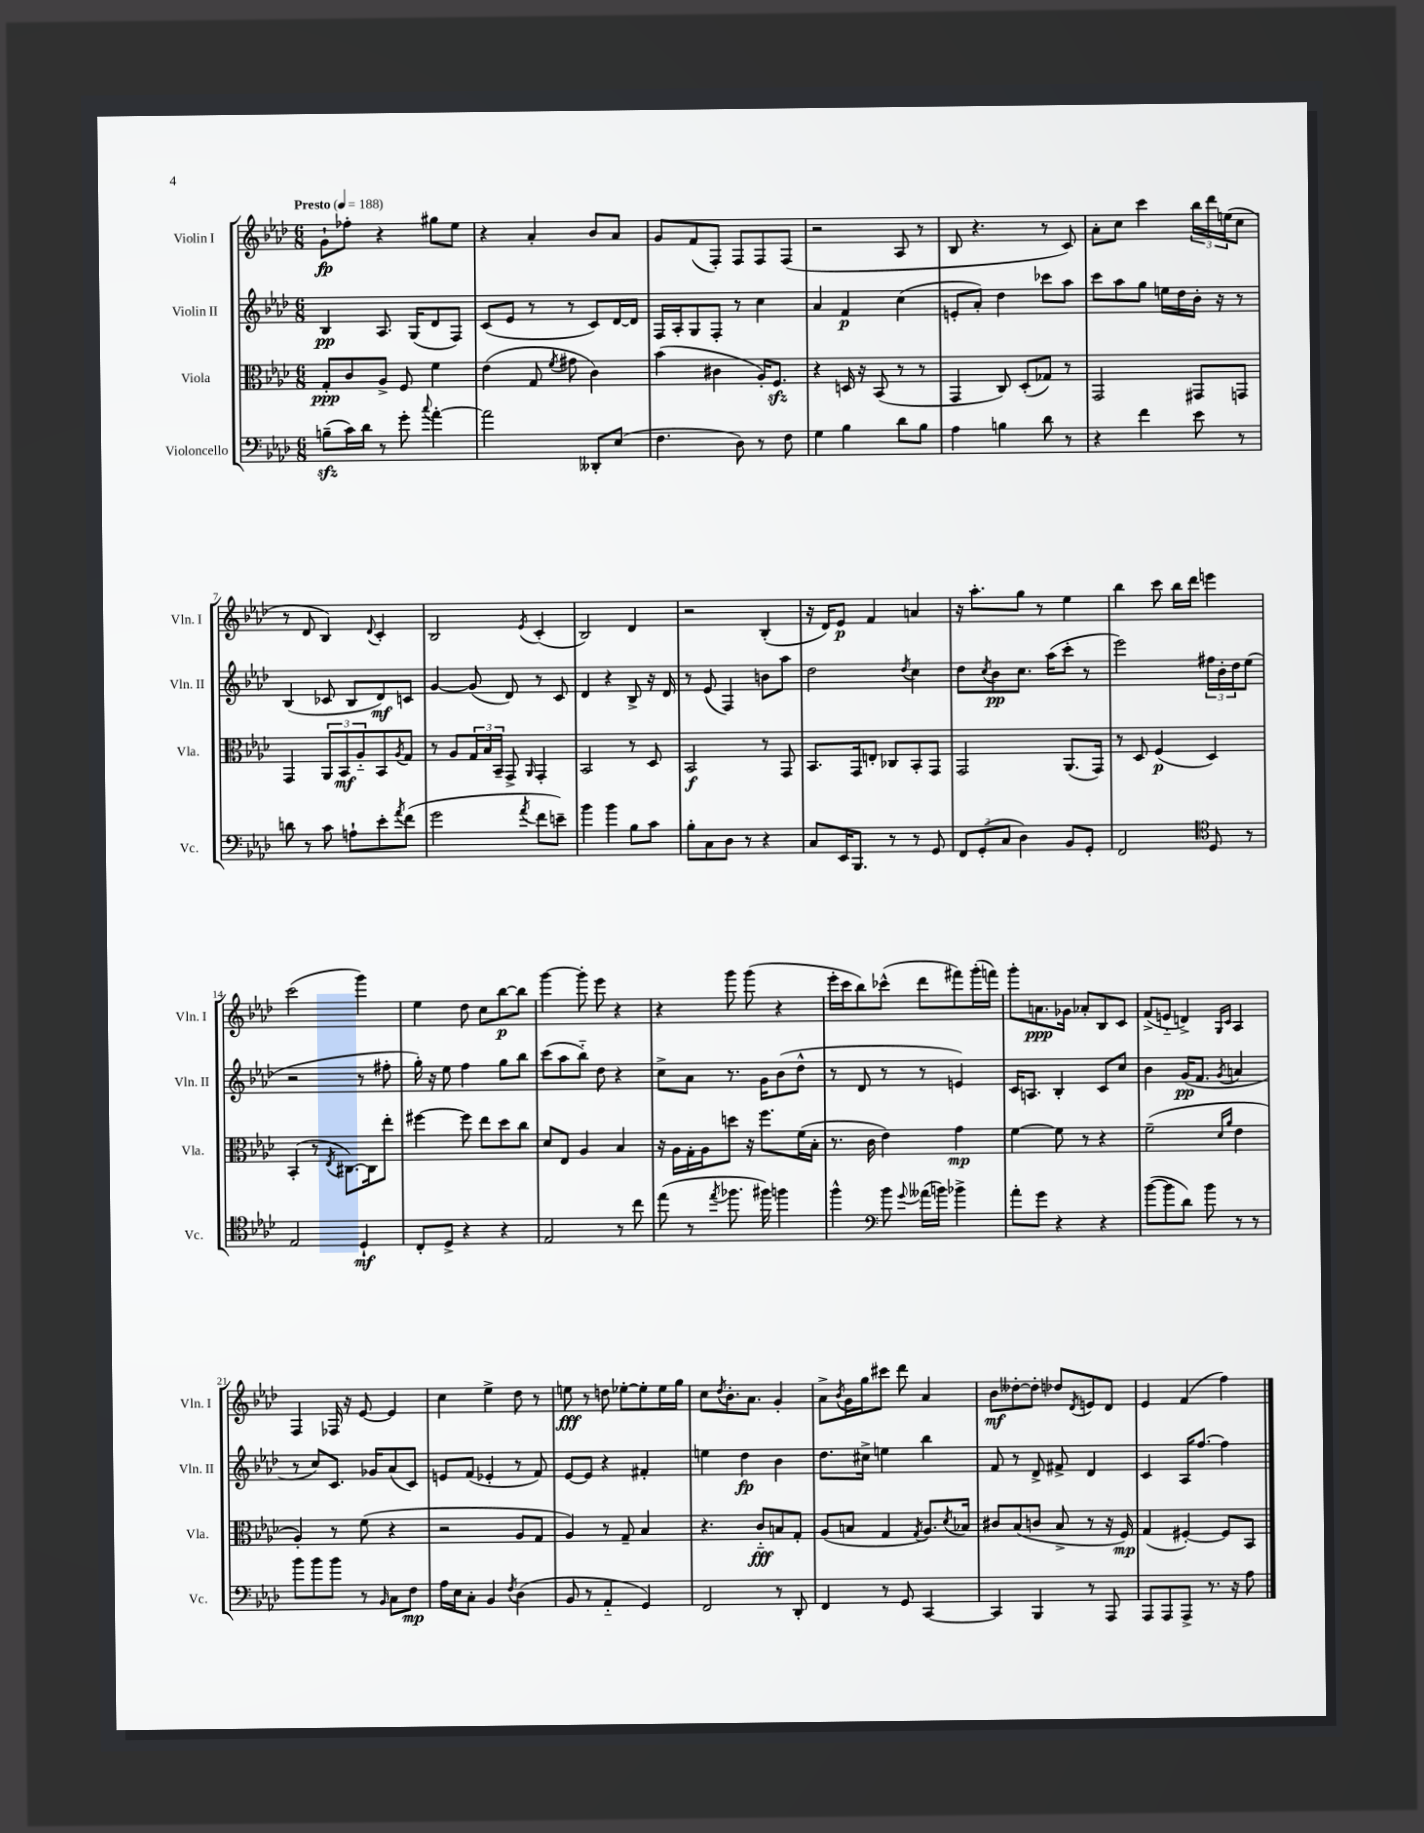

**kern	**dynam	**kern	**dynam	**kern	**dynam	**kern	**dynam
*part4	*part4	*part3	*part3	*part2	*part2	*part1	*part1
*staff4	*staff4	*staff3	*staff3	*staff2	*staff2	*staff1	*staff1
*I"Violoncello	*	*I"Viola	*	*I"Violin II	*	*I"Violin I	*
*I'Vc.	*	*I'Vla.	*	*I'Vln. II	*	*I'Vln. I	*
*clefF4	*	*clefC3	*	*clefG2	*	*clefG2	*
*k[b-e-a-d-]	*	*k[b-e-a-d-]	*	*k[b-e-a-d-]	*	*k[b-e-a-d-]	*
*M6/8	*	*M6/8	*	*M6/8	*	*M6/8	*
*MM188	*	*MM188	*	*MM188	*	*MM188	*
=1	=1	=1	=1	=1	=1	=1	=1
!	!	!	!	!	!	!LO:TX:a:B:t=Presto	!
(8Bnzz~\L	.	8G'/L	ppp	4B-/	pp	8g`\L	fp
16c\L)	.	8c/	.	.	.	8ff-X'\J	.
16d-\JJ	.	.	.	.	.	.	.
8r	.	8A-^/J	.	8.A-/	.	4r	.
8g'\	.	8F/	.	.	.	.	.
.	.	.	.	(16G/KL	.	.	.
8qqcc/	.	.	.	.	.	.	.
[4a-'\	.	4f\	.	8d-/	.	8gg#X\L	.
.	.	.	.	8F/J)	.	8ee-\J	.
=2	=2	=2	=2	=2	=2	=2	=2
2a-\]	.	(4e-\	.	(8c/L	.	4r	.
.	.	.	.	8e-/J	.	.	.
.	.	8G/	.	8r	.	4a-'/	.
.	.	8qf/	.	.	.	.	.
.	.	8g#X\	.	8r	.	.	.
8DD--X'/L	.	4c\)	.	8c/L)	.	8b-/L	.
(8E-/J	.	.	.	[16d-/L	.	8a-/J	.
.	.	.	.	16d-/JJ]	.	.	.
=3	=3	=3	=3	=3	=3	=3	=3
4.F\	.	(4b-\	.	16F/LL	.	8g/L	.
.	.	.	.	16A-'/J	.	.	.
.	.	.	.	8G/	.	(8f/	.
.	.	4c#X\	.	8F'/J	.	8F'/J)	.
8D-\)	.	.	.	8r	.	8F/L	.
8r	.	16A-'/KL)	.	4cc\	.	8F/	.
.	.	8.Fzz/J	.	.	.	.	.
8F\	.	.	.	.	.	(8F/J	.
=4	=4	=4	=4	=4	=4	=4	=4
4G\	.	4r	.	4a-/	.	2r	.
4B-\	.	16Dn/	.	4f/	p	.	.
.	.	16r	.	.	.	.	.
.	.	(8BB-/	.	.	.	.	.
8d-\L	.	8r	.	(4cc\	.	8A-/	.
8B-\J	.	8r	.	.	.	8r	.
=5	=5	=5	=5	=5	=5	=5	=5
4A-\	.	4GG/	.	8en'/L	.	8B-/	.
.	.	.	.	8a-'/J)	.	4.r	.
4Bn\	.	8C/)	.	4dd-\	.	.	.
.	.	(8D-'/L	.	.	.	.	.
8d-\	.	8G-X/J)	.	8ccc-X\L	.	8r	.
8r	.	8r	.	8aa-\J	.	8c/)	.
=6	=6	=6	=6	=6	=6	=6	=6
4r	.	2GG/	.	8ccc\L	.	8a-'\L	.
.	.	.	.	8aa-\	.	8cc\J	.
4f\	.	.	.	8gg\J	.	4ccc\	.
.	.	.	.	16een\LL	.	.	.
.	.	.	.	16dd-\	.	.	.
8e-\	.	8GG#X/L	.	16b-'\JJ	.	24bb-\LL	.
.	.	.	.	.	.	24ddd-\	.
.	.	.	.	16r	.	.	.
.	.	.	.	.	.	(24een\J	.
8r	.	8GGn/J	.	8r	.	8cc\J	.
!!LO:LB:g=z
=7	=7	=7	=7	=7	=7	=7	=7
8dn\	.	4GG/	.	(4B-/	.	8r	.
8r	.	.	.	.	.	8d-/	.
8c\	.	12AA-/L	.	8c-X/	.	4B-/)	.
.	.	12BB-/	mf	.	.	.	.
8An`\L	.	.	.	8B-/L	.	.	.
.	.	12A-/	.	.	.	.	.
.	.	.	.	.	.	8qqd-/	.
8e-'\	.	8BB-/	.	8d-/)	mf	4c'/	.
8qa-/	.	8qA-/	.	.	.	.	.
(8f\J	.	8G/J	.	8cn/J	.	.	.
=8	=8	=8	=8	=8	=8	=8	=8
2g\	.	8r	.	[4g/	.	2B-/	.
.	.	8A-/L	.	.	.	.	.
.	.	24G/L	.	(8g/]	.	.	.
.	.	24B-/	.	.	.	.	.
.	.	24BB-~/JJ	.	.	.	.	.
.	.	8GG^/	.	8d-/)	.	.	.
8qa-/	.	16qqAA-/	.	.	.	8qe-/	.
8f\L	.	4GG'/	.	8r	.	(4c'/	.
8en~\J)	.	.	.	8c/	.	.	.
=9	=9	=9	=9	=9	=9	=9	=9
4b-\	.	2BB-/	.	4d-/	.	2B-/)	.
4b-\	.	.	.	4r	.	.	.
8B-\L	.	8r	.	8B-^/	.	4d-/	.
8c\J	.	8D-/	.	16r	.	.	.
.	.	.	.	16d-/	.	.	.
=10	=10	=10	=10	=10	=10	=10	=10
8B-'\L	.	2BB-/	f	8r	.	2r	.
8C\	.	.	.	(8e-/	.	.	.
8D-\J	.	.	.	4F/)	.	.	.
8r	.	.	.	.	.	.	.
4r	.	8r	.	8bn\L	.	(4B-'/	.
.	.	8GG/	.	8aa-\J	.	.	.
=11	=11	=11	=11	=11	=11	=11	=11
8C/L	.	8.BB-/L	.	2dd-\	.	16r	.
.	.	.	.	.	.	16d-/KL)	.
16EE-/K	.	.	.	.	.	8e-/J	p
8.BBB-/J	.	16GG/k	.	.	.	.	.
.	.	8En'/J	.	.	.	4f/	.
8r	.	8C-X/L	.	.	.	.	.
.	.	.	.	8qdd-/	.	.	.
8r	.	8BB-'/	.	4cc\	.	4an/	.
8GG/	.	8GG/J	.	.	.	.	.
=12	=12	=12	=12	=12	=12	=12	=12
12FF/L	.	2GG/	.	8dd-\L	.	16r	.
.	.	.	.	.	.	8.aa-'\L	.
(12GG'/	.	.	.	.	.	.	.
.	.	.	.	8qcc/	.	.	.
.	.	.	.	8b-\	pp	.	.
12C/J	.	.	.	.	.	.	.
4D-\)	.	.	.	8.cc\J	.	8gg\J	.
.	.	.	.	.	.	8r	.
.	.	.	.	(16aa-\KL	.	.	.
8BB-/L	.	(8.AA-/L	.	8ccc'\J	.	4ee-\	.
8GG'/J	.	.	.	8r	.	.	.
.	.	16GG/Jk)	.	.	.	.	.
=13	=13	=13	=13	=13	=13	=13	=13
2FF/	.	8r	.	2eee-\)	.	4bb-\	.
.	.	8D-/	.	.	.	.	.
.	.	(4F/	p	.	.	8ccc\	.
.	.	.	.	.	.	16bb-\LL	.
.	.	.	.	.	.	16ddd-\JJ	.
*clefC4	*	*	*	*	*	*	*
8D-/	.	4D-/)	.	24ff#X\LL	.	4eeen\	.
.	.	.	.	24b-'\	.	.	.
.	.	.	.	24dd-\J	.	.	.
8r	.	.	.	(8ee-\J	.	.	.
!!LO:LB:g=z
=14	=14	=14	=14	=14	=14	=14	=14
2E-/	.	(4BB-'/	.	2r	.	(2ccc\	.
.	.	8r	.	.	.	.	.
.	.	8qE-/	.	.	.	.	.
.	.	[8.C#X\L)	.	.	.	.	.
4D-`/	mf	.	.	8r	.	4ggg\)	.
.	.	16C#\k]	.	.	.	.	.
.	.	8ee-'\J	.	8ff#X'\	.	.	.
=15	=15	=15	=15	=15	=15	=15	=15
8C'/L	.	[4ff#X\	.	16gg'\)	.	4ee-\	.
.	.	.	.	16r	.	.	.
8D-^/J	.	.	.	8ee-\	.	.	.
4r	.	8ff#\]	.	4ff\	.	8dd-\	.
.	.	8ee-\L	.	.	.	8cc\L	.
4r	.	8dd-\	.	8gg\L	.	[8bb-\	p
.	.	8cc\J	.	8bb-\J	.	8bb-\J]	.
=16	=16	=16	=16	=16	=16	=16	=16
2E-/	.	8d-/L	.	(8ccc\L	.	[4ggg\	.
.	.	8E-/J	.	8aa-\	.	.	.
.	.	4A-/	.	8bb-\J)	.	8ggg'\]	.
.	.	.	.	8dd-\	.	8eee-\	.
8r	.	4B-/	.	4r	.	4r	.
8cc\	.	.	.	.	.	.	.
=17	=17	=17	=17	=17	=17	=17	=17
(8ee-\	.	16r	.	8cc^\L	.	4r	.
.	.	16A-\LL	.	.	.	.	.
8r	.	16G'\	.	8a-\J	.	.	.
.	.	16A-\J	.	.	.	.	.
8qee-/	.	.	.	.	.	.	.
8.ff-X\	.	8ddn\J	.	8.r	.	8ggg\	.
.	.	16r	.	.	.	(8ggg\	.
16ff#X\)	.	8.ff\L	.	16g\KL	.	.	.
4ffn\	.	.	.	(8b-\	.	4r	.
.	.	(16f\L	.	8dd-^^\J	.	.	.
.	.	16B-'\JJ	.	.	.	.	.
=18	=18	=18	=18	=18	=18	=18	=18
4ff^^\	.	8.r	.	8r	.	16eee-'\LL	.
.	.	.	.	.	.	16ccc\J	.
.	.	.	.	8d-/	.	8bb-\)	.
.	.	16c\	.	.	.	.	.
*clefF4	*	*	*	*	*	*	*
8b-\	.	4e-\)	.	8r	.	(8ccc-X^^\J	.
8qqg/	.	.	.	.	.	.	.
(16a--X\LL	.	.	.	8r	.	8ddd-\L	.
16bn\JJ)	.	.	.	.	.	.	.
4b-X^\	.	4g\	mp	4en/)	.	8fff#X\)	.
.	.	.	.	.	.	(16ggg'\L	.
.	.	.	.	.	.	16fffn\JJ)	.
=19	=19	=19	=19	=19	=19	=19	=19
8a-'\L	.	[4f\	.	16c/KL	.	8ggg'\L	.
.	.	.	.	8.An/J	.	.	.
8g\J	.	.	.	.	.	8.an\	ppp
4r	.	8f\]	.	4B-'/	.	.	.
.	.	.	.	.	.	16g-X\Jk	.
.	.	8r	.	.	.	8a-X'/L	.
4r	.	4r	.	8c/L	.	8B-/	.
.	.	.	.	8cc/J	.	8c/J	.
=20	=20	=20	=20	=20	=20	=20	=20
([8b-\L	.	(2f~\	.	4b-\	.	(8f^/L	.
8b-\]	.	.	.	.	.	8en/J	.
8d-\J)	.	.	.	(16g/KL	pp	4dn^/)	.
.	.	.	.	8.f/J	.	.	.
8b-\	.	.	.	.	.	.	.
.	.	16qqd-/LL	.	.	.	16qqG/LL	.
.	.	16qqa-/JJ	.	8qg/	.	16qqc/JJ	.
8r	.	4e-\	.	4an/	.	4A-/	.
8r	.	.	.	.	.	.	.
!!LO:LB:g=z
=21	=21	=21	=21	=21	=21	=21	=21
8b-\L	.	4A-'/)	.	8r	.	4F/	.
8b-\	.	.	.	8cc/L)	.	.	.
8b-\J	.	8r	.	8.c/J	.	16F-X/	.
.	.	.	.	.	.	16r	.
8r	.	(8f\	.	.	.	[8e-/	.
.	.	.	.	16g-X/KL	.	.	.
16qqBB-/	.	.	.	.	.	.	.
8C\L	.	4r	.	(8a-/	.	4e-/]	.
8F\J	mp	.	.	8c/J)	.	.	.
=22	=22	=22	=22	=22	=22	=22	=22
16A-\LL	.	2r	.	8en/L	.	4cc\	.
16E-\J	.	.	.	.	.	.	.
8C'\J	.	.	.	(8f/J	.	.	.
4BB-/	.	.	.	4e-X'/	.	4ee-^\	.
8qF/	.	.	.	.	.	.	.
(4D-\	.	8A-/L	.	8r	.	8dd-\	.
.	.	8G/J	.	8f/)	.	8r	.
=23	=23	=23	=23	=23	=23	=23	=23
8BB-/	.	4A-/)	.	[8e-/L	.	8een\	fff
8r	.	.	.	8e-/J]	.	8r	.
4AA-/	.	8r	.	4r	.	8ddn\	.
.	.	8G~/	.	.	.	[8ee-X'\L	.
4GG/)	.	4B-/	.	4f#X'/	.	8ee-'\]	.
.	.	.	.	.	.	16ee-\L	.
.	.	.	.	.	.	16gg\JJ	.
=24	=24	=24	=24	=24	=24	=24	=24
2FF/	.	4.r	.	4een\	.	8cc\L	.
.	.	.	.	.	.	8qdd-/	.
.	.	.	.	.	.	8.b-'\	.
.	.	.	.	4dd-\	fp	.	.
.	.	.	.	.	.	8.a-\J	.
.	.	8c/L	fff	.	.	.	.
8r	.	8Bn/	.	4b-\	.	4g'/	.
8DD-'/	.	8G'/J	.	.	.	.	.
=25	=25	=25	=25	=25	=25	=25	=25
4FF/	.	(8A-/L	.	8.dd-\L	.	8a-^\L	.
.	.	.	.	.	.	8qb-/	.
.	.	8Bn/J	.	.	.	16g\L	.
.	.	.	.	16cc#X^\Jk	.	16gg\J	.
8r	.	4G/	.	4een\	.	8ccc#X\J	.
8GG/	.	.	.	.	.	8ddd-\	.
.	.	8qG/	.	.	.	.	.
[4CC/	.	8.A-/L)	.	4bb-\	.	4a-/	.
.	.	8qd-/	.	.	.	.	.
.	.	16B-X/Jk	.	.	.	.	.
=26	=26	=26	=26	=26	=26	=26	=26
4CC/]	.	8c#X/L	.	8f/	.	8b-\L	mf
.	.	(8B-/	.	8r	.	[8dd--X'\	.
4BBB-/	.	8cn/J	.	8d-^/	.	8dd--'\J]	.
.	.	8B-^/	.	8f#X^/	.	8dd-X/L	.
.	.	.	.	.	.	8qd-/	.
8r	.	8r	.	4d-/	.	8en/	.
8AAA-/	.	16r	.	.	.	8d-/J	.
.	.	16F/)	mp	.	.	.	.
=27	=27	=27	=27	=27	=27	=27	=27
8AAA-/L	.	(4G/	.	4c/	.	4e-/	.
8AAA-/	.	.	.	.	.	.	.
8AAA-^/J	.	[4F#X'/)	.	16A-/KL	.	(4f/	.
.	.	.	.	[8.ff/J	.	.	.
8.r	.	.	.	.	.	.	.
.	.	8F#/L]	.	4ff\]	.	4ff\)	.
16r	.	.	.	.	.	.	.
8A-\	.	8BB-/J	.	.	.	.	.
==	==	==	==	==	==	==	==
*-	*-	*-	*-	*-	*-	*-	*-
